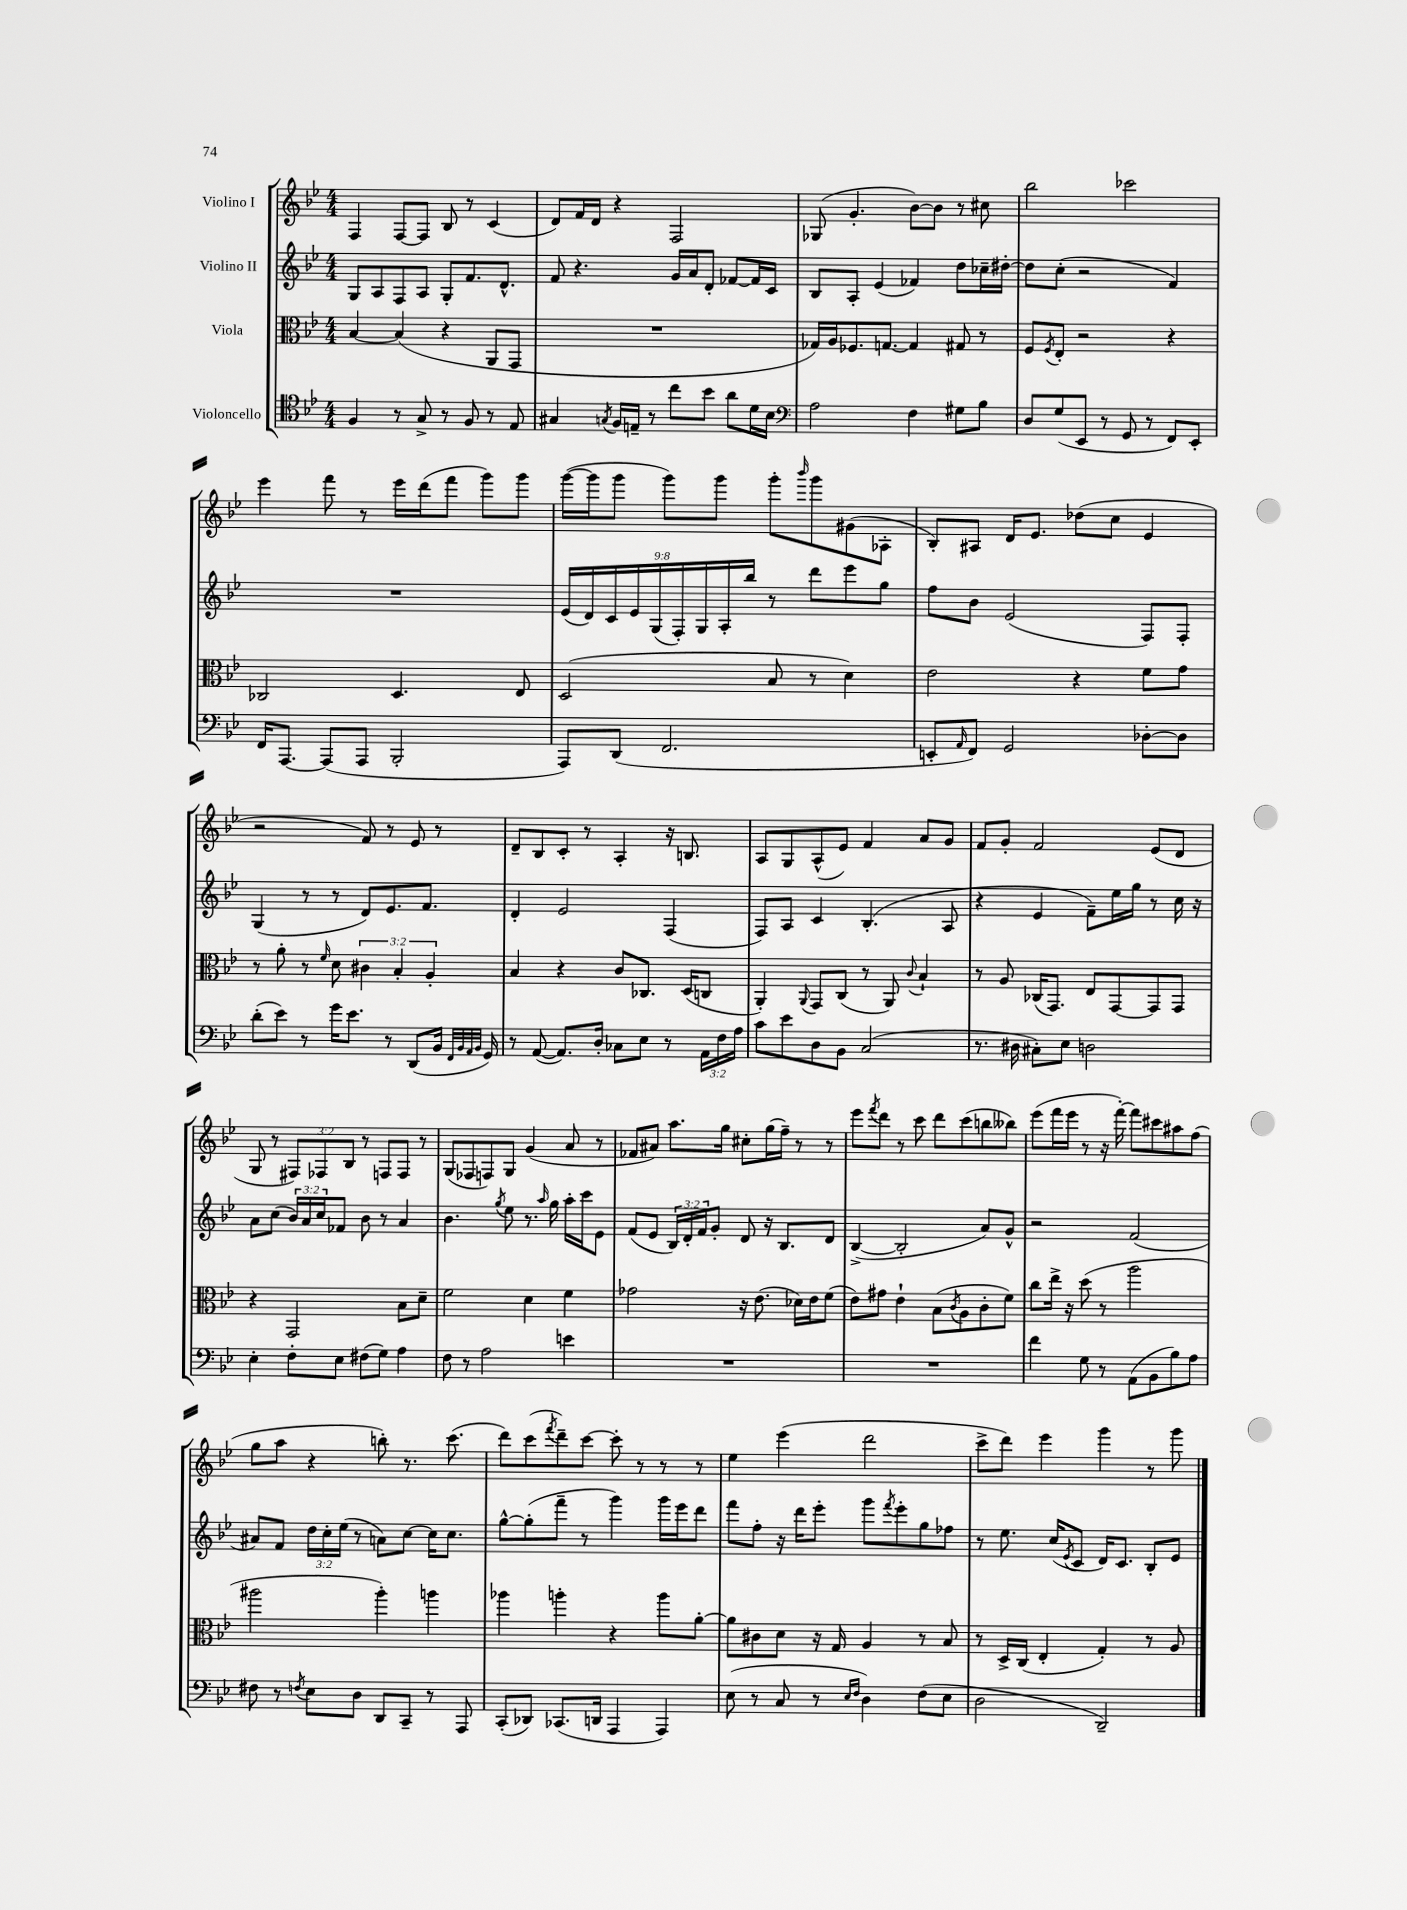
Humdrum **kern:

**kern	**kern	**kern	**kern
*part4	*part3	*part2	*part1
*staff4	*staff3	*staff2	*staff1
*I"Violoncello	*I"Viola	*I"Violino II	*I"Violino I
*clefC4	*clefC3	*clefG2	*clefG2
*k[b-e-]	*k[b-e-]	*k[b-e-]	*k[b-e-]
*M4/4	*M4/4	*M4/4	*M4/4
=116	=116	=116	=116
4F/	[4B-/	8G/L	4F/
.	.	8A/	.
8r	(4B-/]	8F/	[8F/L
8G^/	.	8A/J	8F/J]
8r	4r	8G'/L	8B-/
8F/	.	8.f/	8r
8r	8AA/L	.	(4c/
.	.	8.d^^/J	.
8E-/	8GG/J	.	.
=117	=117	=117	=117
4G#X/	1r	8f/	8d/L)
.	.	4.r	16f/L
.	.	.	16d/JJ
8qGn/	.	.	.
16F/LL	.	.	4r
16En~/JJ	.	.	.
8r	.	.	.
8cc\L	.	16g/LL	2F/
.	.	16a/J	.
8b-\J	.	8d'/J	.
8a\L	.	[8f-X/L	.
16d\L	.	16f-/L]	.
16B-\JJ	.	16c/JJ	.
=118	=118	=118	=118
*clefF4	*	*	*
2A\	16G-X/LL)	8B-/L	(8G-X/
.	16A/J	.	.
.	8.F-X/	8A'/J	4.g'/
.	.	(4e-/	.
.	[8.Gn/J	.	.
4F\	4G/]	4f-X/)	[8b-\L)
.	.	.	8b-\J]
8G#X\L	8G#X/	8dd\L	8r
8B-\J	8r	16cc-X~\L	8cc#X\
.	.	[16dd#X'\JJ	.
=119	=119	=119	=119
8D/L	8F/L	8dd#\L]	2bb-\
.	8qF/	.	.
(8G/	8E-'/J	(8cc'\J	.
8EE-/J	2r	2r	.
8r	.	.	.
8GG/	.	.	2ccc-X\
8r	.	.	.
8FF/L)	4r	4f/)	.
8EE-'/J	.	.	.
!!LO:LB:g=z
=120	=120	=120	=120
16FF/KL	2C-X/	1r	4eee-\
[8.AAA/J	.	.	.
(8AAA/L]	.	.	8fff\
8AAA/J	.	.	8r
2BBB-'/	4.D/	.	16eee-\LL
.	.	.	(16ddd\J
.	.	.	8fff\J
.	.	.	8ggg\L)
.	8E-/	.	8ggg\J
=121	=121	=121	=121
8AAA/L)	(2D/	(18e-/LL	([16ggg\LL
.	.	18d/)	.
.	.	.	16ggg\J]
.	.	18c/	.
(8DD/J	.	.	8ggg\J
.	.	18e-/	.
.	.	(18G/	.
2.FF/	.	.	8ggg\L)
.	.	18F'/)	.
.	.	18G/	.
.	.	.	8ggg\J
.	.	18A'/	.
.	.	18bb-/JJ	.
.	8B-/	8r	8ggg'\L
.	.	.	16qqbbb-/
.	8r	8ddd\L	8ggg\
.	4d\)	8eee-\	(8g#X\
.	.	8gg\J	8A-X'\J
=122	=122	=122	=122
8EEn'/L	2e-\	8ff\L	8B-'/L)
16qqAA/	.	.	.
8FF/J)	.	8b-\J	8A#X/J
2GG/	.	(2e-/	16d/KL
.	.	.	8.e-/J
.	4r	.	(8dd-X\L
.	.	.	8cc\J
[8D-X'\L	8f\L	8F/L)	4e-/
8D-\J]	8g\J	8F'/J	.
!!LO:LB:g=z
=123	=123	=123	=123
(8d'\L	8r	(4G/	2r
8e-\J)	8a'\	.	.
8r	8r	8r	.
.	16qqf/	.	.
16g\KL	8d\	8r	.
8.e-\J	.	.	.
.	6c#X\	8d/L)	8f/)
8r	.	8.e-/	8r
.	6B-'/	.	.
(8DD/L	.	.	8e-/
.	.	8.f/J	.
.	6A'/	.	.
16BB-/Jk	.	.	8r
32qqFF/LLL	.	.	.
32qqBB-/	.	.	.
32qqAA/	.	.	.
32qqBB-/JJJ	.	.	.
16GG/)	.	.	.
=124	=124	=124	=124
8r	4B-/	4d'/	8d~/L
([8AA/	.	.	8B-/
8.AA/L])	4r	2e-/	8c'/J
.	.	.	8r
16D'/Jk	.	.	.
8C-X\L	8c/L	.	4A'/
8E-\J	8.C-X/J	.	.
8r	.	(4F/	16r
.	(16D/KL	.	8.Bn/
24AA\LL	8Cn/J	.	.
24F\	.	.	.
24A\JJ	.	.	.
=125	=125	=125	=125
8c\L	4AA'/)	8F/L)	8A/L
8e-\	.	8A/J	8G/
.	8qqAA/	.	.
8D\	8GG/L	4c/	(8A^^/
8BB-\J	(8C/J	.	8e-/J)
(2C/	8r	(4.B-'/	4f/
.	8AA/)	.	.
.	8qqc/	.	.
.	4B-`/	.	8a/L
.	.	8A/	8g/J
=126	=126	=126	=126
8.r	8r	4r	8f/L
.	8A/	.	8g'/J
16D#X\	.	.	.
8C#X'\L)	(16C-X/KL	4e-/	2f/
.	8.GG/J)	.	.
8E-\J	.	.	.
2Dn\	8E-/L	8f~\L)	.
.	[8GG/	16ee-\L	.
.	.	16gg\JJ	.
.	8GG/]	8r	(8e-/L
.	8GG/J	16cc\	8d/J
.	.	16r	.
!!LO:LB:g=z
=127	=127	=127	=127
4E-'\	4r	8a\L	8G/
.	.	(8cc\J	8r
8F'\L	2GG/	24b-/LL)	12F#X/L)
.	.	24a/	.
.	.	24cc/J	12F-X/
8E-\J	.	8f-X/J	.
.	.	.	12B-/J
(8F#X\L	.	8b-\	8r
8G\J)	.	8r	8Fn/L
4A\	8B-\L	4a/	8F/J
.	8d~\J	.	8r
=128	=128	=128	=128
8F\	2f\	4.b-\	(8G/L
8r	.	.	8F-X/
2A\	.	.	8Fn/)
.	.	8qgg/	.
.	.	8ee-\	8G/J
.	4d\	8.r	(4g/
.	.	16qqaa/	.
.	.	16gg\	.
4en\	4f\	16aa'\LL	8a/
.	.	16ccc\J	.
.	.	8e-\J	8r
=129	=129	=129	=129
1r	2g-X\	(8f/L	8f-X/L
.	.	8e-/J	8a#X/J)
.	.	24B-/LL)	8.aa\L
.	.	24d'/	.
.	.	24f/J	.
.	.	8g'/J	.
.	.	.	16gg\Jk
.	16r	8d/	8cc#X'\L
.	(8.e-\	.	.
.	.	16r	(16gg\L
.	.	8.B-/L	16ff~\JJ)
.	16d-X\LL)	.	8r
.	16e-\J	.	.
.	(8f\J	8d/J	8r
=130	=130	=130	=130
1r	8e-\L)	([4B-^/	8eee-\L
.	.	.	8qfff/
.	8g#X\J	.	8ddd\J
.	4e-`\	2B-'/]	8r
.	.	.	8ccc\
.	(8B-\L	.	8ddd\L
.	8qc/	.	.
.	8A\	.	(8ccc\
.	8c'\	8a/L)	8bbn\
.	8f\J)	8g^^/J	8bb--X\J)
=131	=131	=131	=131
4f\	8cc\L	2r	(8eee-\L
.	16ee-^\Jk	.	16fff\L
.	16r	.	16eee-\JJ
8G\	(8dd\	.	8r
8r	8r	.	16r
.	.	.	[16fff'\)
(8AA\L	2aa\	(2f/	8fff\L]
8BB-\	.	.	8ccc#X\
8B-\)	.	.	8aa#X\
8A\J	.	.	(8ff\J
!!LO:LB:g=z
=132	=132	=132	=132
8F#X\	2aa#X\	8a#X/L)	8gg\L
8r	.	8f/J	8aa\J
8qFn/	.	.	.
8E-\L	.	24dd\LL	4r
.	.	24cc'\	.
.	.	(24ee-\JJ	.
8D\J	.	8r	.
8DD/L	4aa#'\)	8an\L)	8bbn'\)
8CC~/J	.	[8cc\J	8.r
8r	4aan\	16cc\KL]	.
.	.	8.cc\J	(8.ccc\
8AAA/	.	.	.
=133	=133	=133	=133
(8CC'/L	4aa-X\	[8gg^^\L	8ddd\L)
8DD-X/J)	.	(8gg'\]	(8ccc\
.	.	.	8qfff/
(8.CC-X/L	4aan'\	8fff~\J	8ddd~\)
.	.	8r	[8ccc\J
16DDn/Jk	.	.	.
4AAA/	4r	4ggg\)	8ccc'\]
.	.	.	8r
4AAA/)	8aa\L	16ggg\LL	8r
.	.	16eee-\J	.
.	[8a'\J	8ddd\J	8r
=134	=134	=134	=134
(8E-\	8a\L]	8fff\L	4ee-\
8r	8c#X\	8ff'\J	.
8C/	8d\J	16r	(4eee-\
.	.	16ddd\KL	.
8r	16r	8eee-'\J	.
.	16G/	.	.
16qqE-/LL	.	.	.
16qqF/JJ	.	.	.
4D\)	4A/	8ggg\L	2ddd\
.	.	8qfff/	.
.	.	8eee-'\	.
(8F\L	8r	8gg\	.
8E-\J	8B-/	8ff-X\J	.
=135	=135	=135	=135
2D\	8r	8r	8ccc^\L
.	16D^/LL	8.ee-\	8ddd\J)
.	(16C/JJ	.	.
.	4E-'/	.	4eee-\
.	.	(16cc/KL	.
.	.	8qe-/	.
.	.	8c/J	.
2DD~/)	4G'/)	16d/KL)	4ggg\
.	.	8.c/J	.
.	8r	8B-'/L	8r
.	8A/	8e-/J	8ggg\
==	==	==	==
*-	*-	*-	*-
